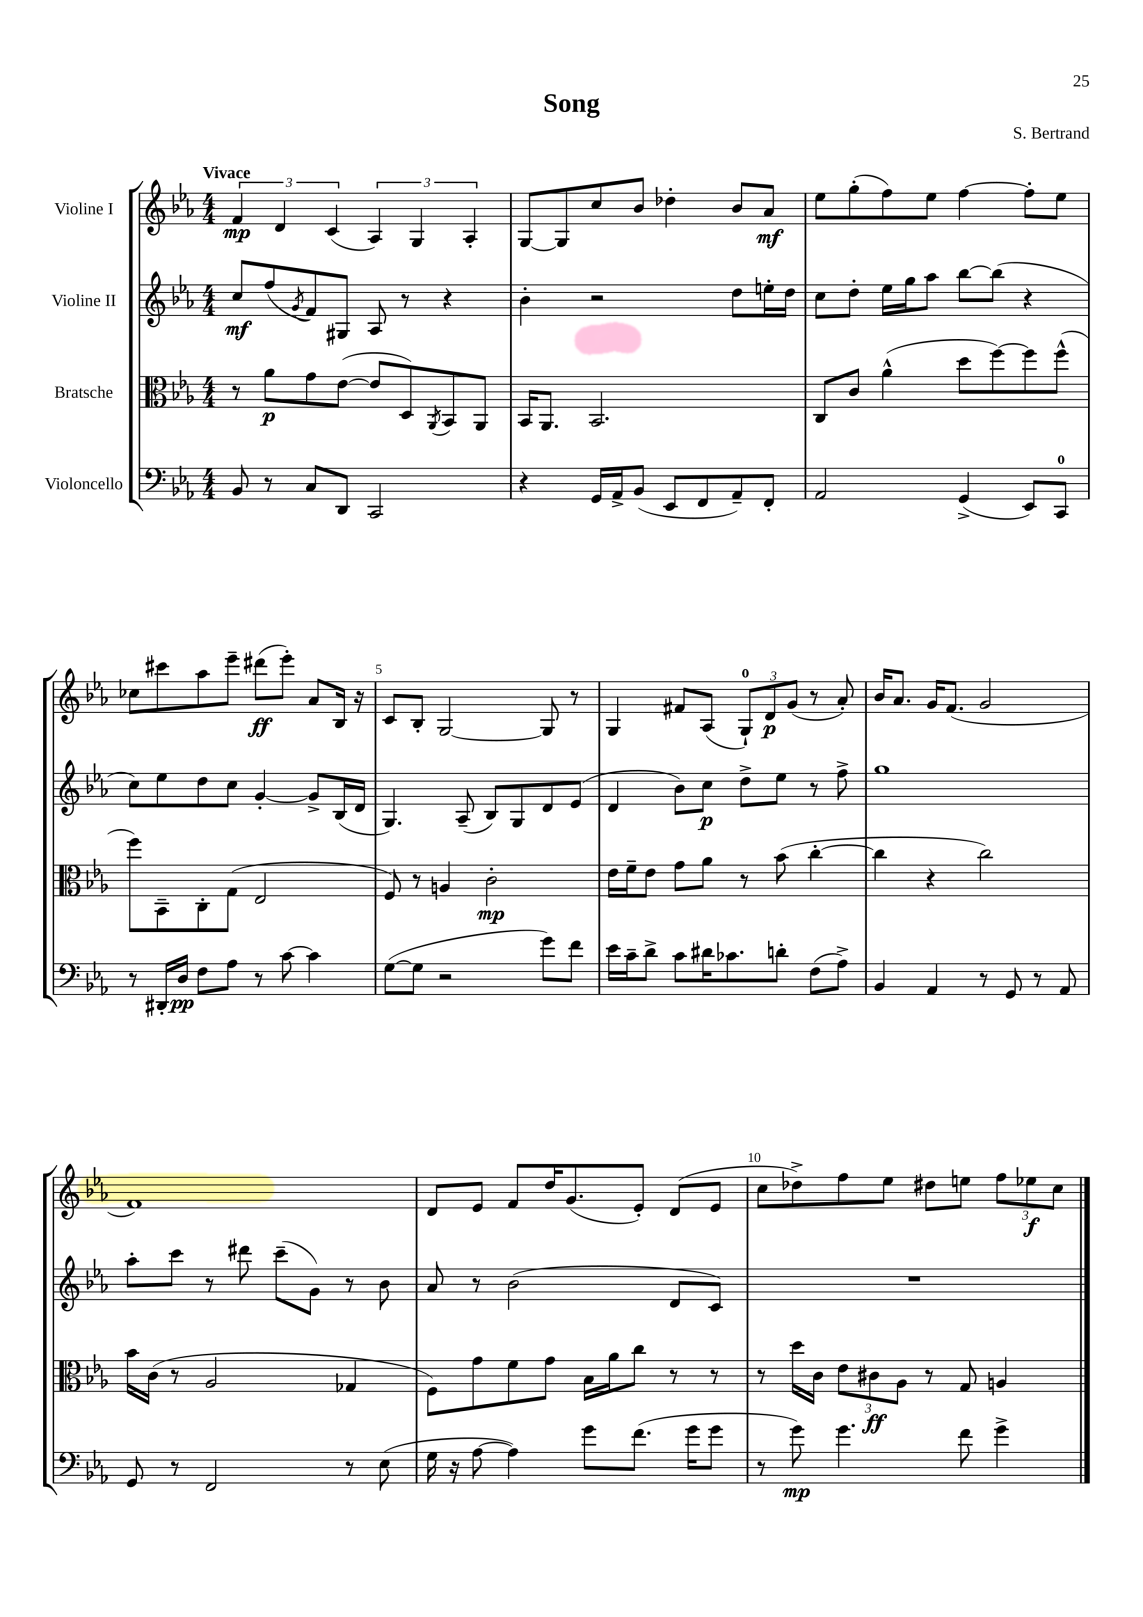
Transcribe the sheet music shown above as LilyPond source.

\header { title = "Song" composer = "S. Bertrand" }
<<
\new StaffGroup <<
\new Staff = "s0" \with { instrumentName = "Violine I" } {
    \clef treble \key ees \major \numericTimeSignature \time 4/4 \tempo "Vivace"
    \tuplet 3/2 { f'4\mp d'4 c'4( } \tuplet 3/2 { aes4) g4 aes4-. } |
    g8~ g8 c''8 bes'8 des''4-. bes'8 aes'8\mf |
    ees''8 g''8-.( f''8) ees''8 f''4~ f''8-. ees''8 |
    ces''8 cis'''8 aes''8 ees'''8-- dis'''8\ff( ees'''8-.) aes'8 bes16 r16 |
    c'8 bes8-. g2~ g8 r8 |
    g4 fis'8 aes8( \tuplet 3/2 { g8-0-!) d'8\p g'8( } r8 aes'8-.) |
    bes'16 aes'8. g'16 f'8.( g'2 |
    f'1) |
    d'8 ees'8 f'8 d''16 g'8.( ees'8-.) d'8( ees'8 |
    c''8 des''8->) f''8 ees''8 dis''8 e''8 \tuplet 3/2 { f''8 ees''8\f c''8 } \bar "|." |
}
\new Staff = "s1" \with { instrumentName = "Violine II" } {
    \clef treble \key ees \major \numericTimeSignature \time 4/4
    c''8\mf f''8( \acciaccatura { g'8 } f'8) gis8 aes8 r8 r4 |
    bes'4-. r2 d''8 e''16-. d''16 |
    c''8 d''8-. ees''16 g''16 aes''8 bes''8~ bes''8( r4 |
    c''8) ees''8 d''8 c''8 g'4~-. g'8-> bes16( d'16 |
    g4.) aes8--( bes8) g8 d'8 ees'8( |
    d'4 bes'8) c''8\p d''8-> ees''8 r8 f''8-> |
    g''1 |
    aes''8-. c'''8 r8 dis'''8 c'''8--( g'8) r8 bes'8 |
    aes'8 r8 bes'2( d'8 c'8) |
    R1 \bar "|." |
}
\new Staff = "s2" \with { instrumentName = "Bratsche" } {
    \clef alto \key ees \major \numericTimeSignature \time 4/4
    r8 aes'8\p g'8 ees'8~( ees'8 d8) \acciaccatura { aes,8 } bes,8 aes,8 |
    bes,16 aes,8. bes,2. |
    c8 c'8 aes'4-^( d''8 f''8~) f''8 f''8-^( |
    f''8) bes,8-- c8-. g8( ees2 |
    f8) r8 a4 c'2-.\mp |
    ees'16 f'16-- ees'8 g'8 aes'8 r8 bes'8( c''4~-. |
    c''4 r4 c''2) |
    bes'16 c'16( r8 aes2 ges4 |
    f8) g'8 f'8 g'8 bes16 aes'16 c''8 r8 r8 |
    r8 d''16 c'16 \tuplet 3/2 { ees'8 cis'8\ff aes8 } r8 g8 a4 \bar "|." |
}
\new Staff = "s3" \with { instrumentName = "Violoncello" } {
    \clef bass \key ees \major \numericTimeSignature \time 4/4
    bes,8 r8 c8 d,8 c,2 |
    r4 g,16 aes,16-> bes,8( ees,8 f,8 aes,8--) f,8-. |
    aes,2 g,4->( ees,8) c,8-0 |
    r8 dis,16-. d16\pp f8 aes8 r8 c'8~ c'4 |
    g8~( g8 r2 g'8) f'8 |
    ees'16 c'16-- d'8-> c'8 dis'16 ces'8. d'8-. f8( aes8->) |
    bes,4 aes,4 r8 g,8 r8 aes,8 |
    g,8 r8 f,2 r8 ees8( |
    g16 r16 aes8~ aes4) g'8 f'8.( g'16 g'8 |
    r8 g'8\mp) g'4. f'8 g'4-> \bar "|." |
}
>>
>>
\layout { \context { \Score \override BarNumber.break-visibility = ##(#f #t #t) barNumberVisibility = #(every-nth-bar-number-visible 5) } }
